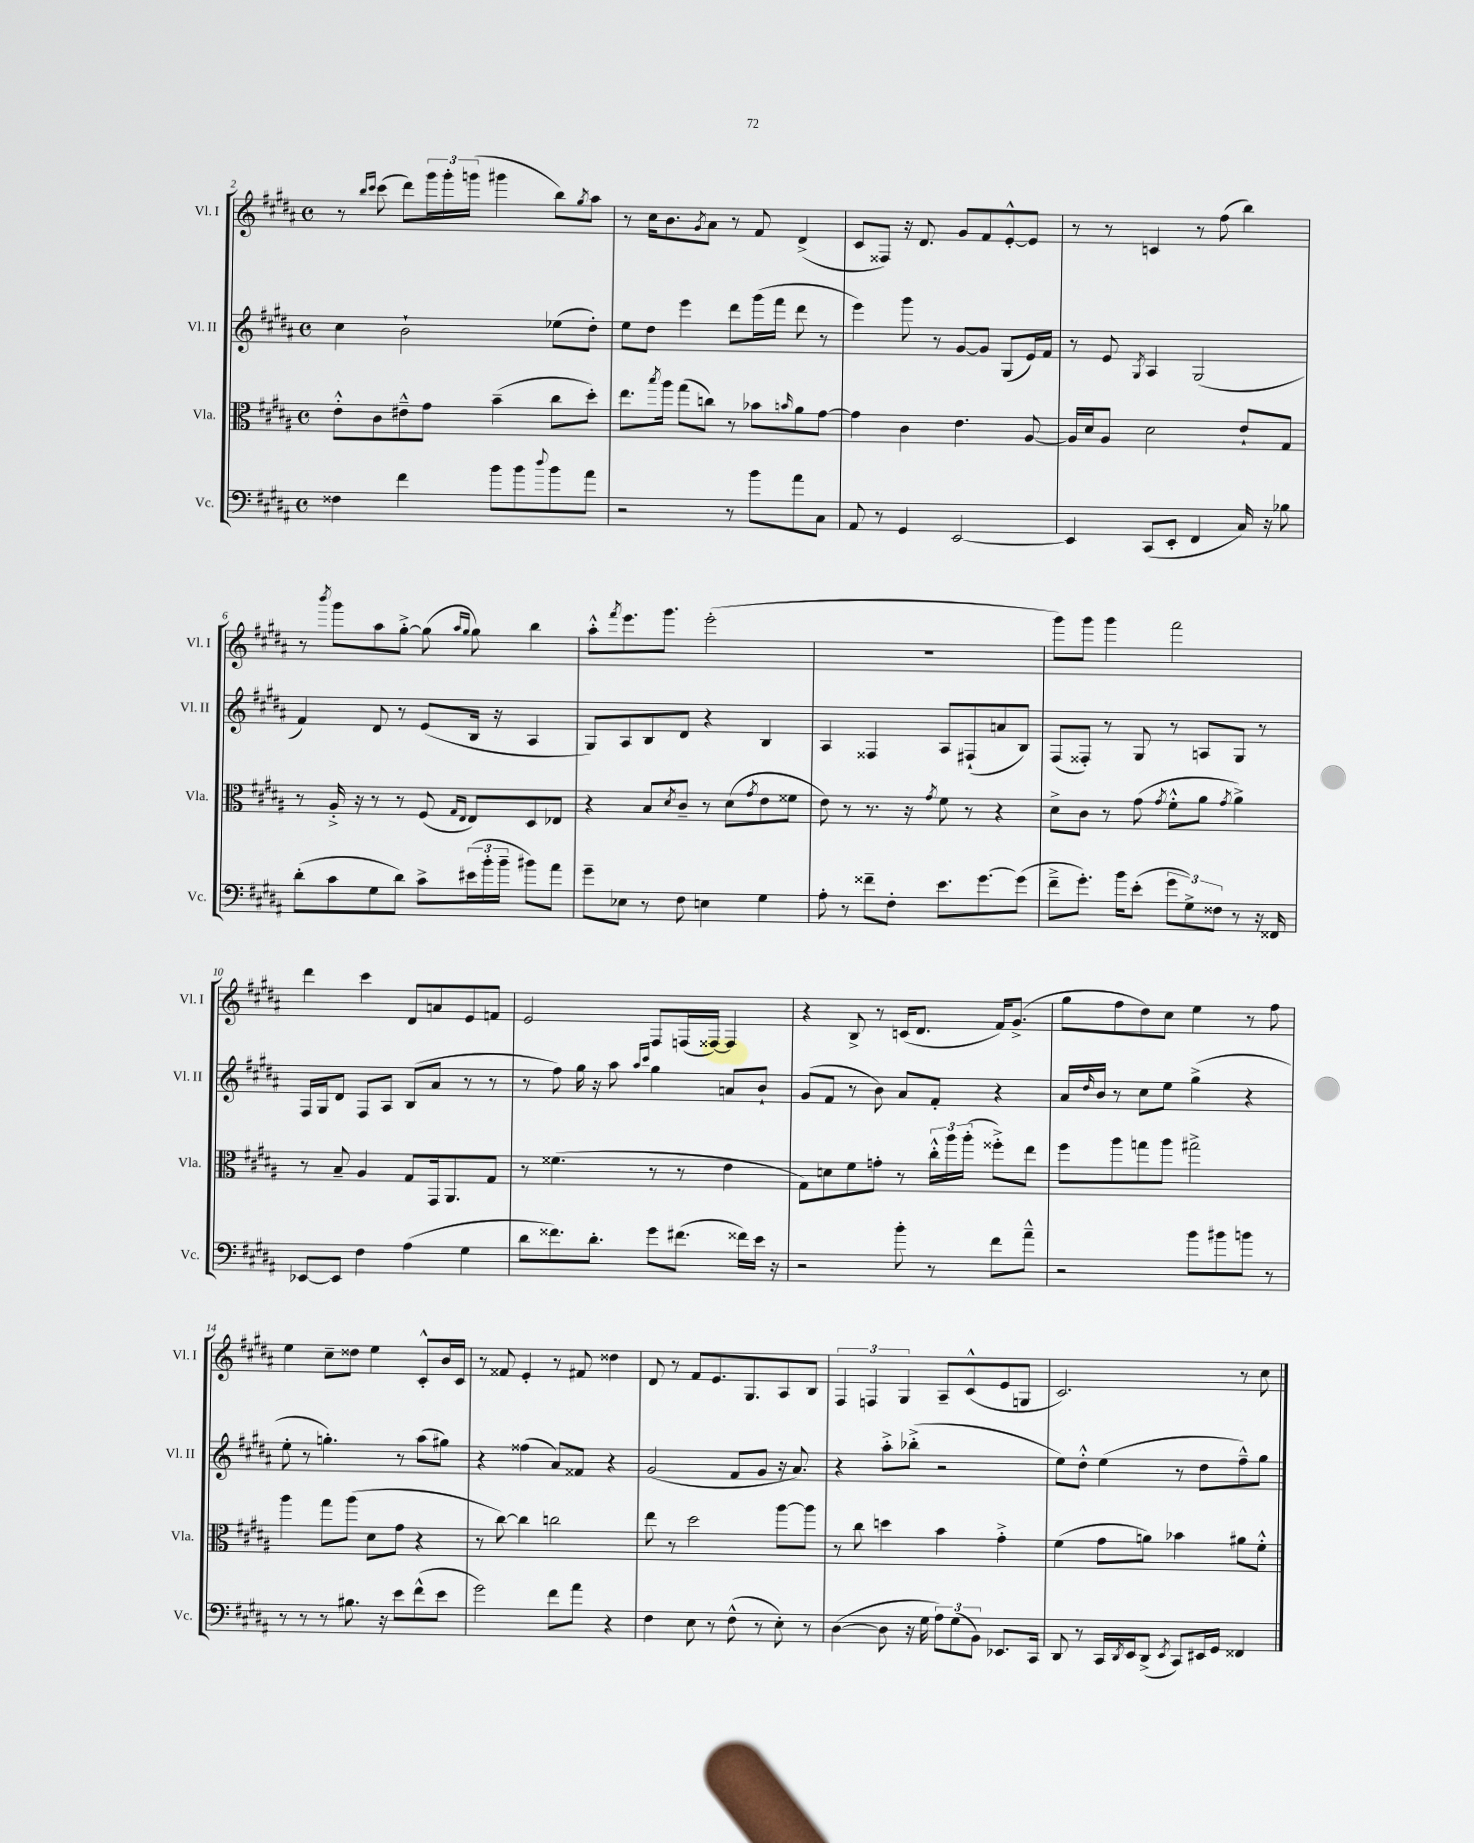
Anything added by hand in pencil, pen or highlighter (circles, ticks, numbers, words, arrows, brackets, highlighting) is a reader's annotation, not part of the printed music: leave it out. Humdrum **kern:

**kern	**kern	**kern	**kern
*staff4	*staff3	*staff2	*staff1
*clefF4	*clefC3	*clefG2	*clefG2
*k[f#c#g#d#a#]	*k[f#c#g#d#a#]	*k[f#c#g#d#a#]	*k[f#c#g#d#a#]
*M4/4	*M4/4	*M4/4	*M4/4
*met(c)	*met(c)	*met(c)	*met(c)
4F##	8e'^^	4cc#	8r
.	.	.	16qqbb
.	.	.	16qqccc#
.	8c#	.	(8ccc#
4f#	8e#~^^	2b`	8ddd#)
.	8g#	.	24ggg#
.	.	.	24ggg#'
.	.	.	(24ggg
8b	(4b~	.	4ggg#
8b	.	.	.
8qqdd#	.	.	.
8b	8cc#	(8ee-	8bb)
.	.	.	8qgg#
8a#	8dd#')	8dd#')	8aa#
=	=	=	=
2r	8.ee	8ee	8r
.	.	8dd#	16cc#
.	8qbb	.	.
.	16aa#	.	8.b
.	(8gg#	4eee	.
.	.	.	8qg#
.	8cc)	.	8a#
8r	8r	8ddd#	8r
8b	8b-	(16ggg#	8f#
.	.	16fff#	.
.	16qqb	.	.
8a#	8a#	8ddd#	(4d#^
8C#	[8g#	8r	.
=	=	=	=
8AA#	4g#]	4eee)	8c#
8r	.	.	8F##)
4GG#	4c#	8ggg#	16r
.	.	.	8.d#
.	.	8r	.
[2EE	4.e	[8g#	8g#
.	.	8g#]	8f#
.	.	(8G#	[8e'^^
.	[8A#	16e)	8e]
.	.	16f#	.
=	=	=	=
4EE]	16A#]	8r	8r
.	16d#	.	.
.	8A#	8e	8r
.	.	8qG#	.
(8CC#	2d#	4A#	4c
8EE'	.	.	.
4FF#	.	(2G#	8r
.	.	.	(8ff#
16C#)	8e`	.	4bb)
16r	.	.	.
8B-	8G#	.	.
=	=	=	=
(8d#'	8r	4f#)	8r
.	.	.	8qbbb
8c#	16A#'^	.	8ggg#
.	16r	.	.
8G#	8r	8d#	8aa#
8d#)	8r	8r	[8gg#'^
8c#^	(8F#	(8e	(8gg#]
.	16qqG#	.	16qqaa#
.	16qqE	.	16qqgg#
(24e#	8E)	16B	8gg#)
24b'	.	.	.
.	.	16r	.
24b~	.	.	.
8b#)	8D#	4A#	4bb
8a#	8E-	.	.
=	=	=	=
8g#~	4r	8G#)	8aa#'^^
.	.	.	8qfff#
8E-	.	8A#	8.eee
8r	8B	8B	.
.	.	.	8.ggg#
.	8qd#	.	.
8F#	8c#~	8d#	.
4E	8r	4r	(2eee'
.	(8d#	.	.
.	8qg#	.	.
4G#	8e	4B	.
.	8f##	.	.
=	=	=	=
8A#'	8e)	4A#	1r
8r	8r	.	.
8f##~	8.r	4F##	.
8F#'	.	.	.
.	16r	.	.
.	8qg#	.	.
8.e	8f#	8A#	.
.	8r	(8F#`	.
[8.g#	.	.	.
.	4r	8a	.
(8g#]	.	8B)	.
=	=	=	=
8f#~^	8d#^	(8F#	8ggg#)
8.g#')	8c#	8F##')	8ggg#
.	8r	8r	4ggg#
16b	.	.	.
(8e'	(8g#	8G#	.
.	8qg#	.	.
12g#	8f#'^^	8r	2fff#
12G#^)	.	.	.
.	8a#	8A	.
12F##	.	.	.
.	8qg#	.	.
8r	4a#^)	8G#	.
16r	.	8r	.
16FF##	.	.	.
=	=	=	=
[8EE-	8r	16F#	4ddd#
.	.	16G#	.
8EE-]	8B~	8d#	.
4F#	4A#	8F#	4ccc#
.	.	8A#	.
(4A#	8G#	(8B	8d#
.	16GG#	8a#	8a
.	8.AA#	.	.
4G#	.	8r	8e
.	8G#	8r	8f
=	=	=	=
8d#	8r	8r	2e
8.f##)	(4.f##	8ff#)	.
.	.	16gg#	.
8.d#'	.	16r	.
.	.	8aa#	.
.	.	16qqaa#	.
.	.	16qqccc#	.
8g#	8r	4gg#	8F#
(8.f#	8r	.	(16F
.	.	.	[16F##)
.	4e	8a	4F##]
16f##)	.	.	.
16e	.	8b`	.
16r	.	.	.
=	=	=	=
2r	8G#)	(8g#	4r
.	8d	8f#	.
.	8f#	8r	8B^
.	8g'	8b)	8r
8b'	8r	8a#	(16c
.	.	.	8.d#
8r	24cc#'^^	8f#'	.
.	24aa#	.	.
.	(24aa#'	.	.
8f#	8ff##'^)	4r	16f#)
.	.	.	(8.g#^
8a#~^^	8ee	.	.
=	=	=	=
2r	8ff#	16a#	8gg#
.	.	16qqdd#	.
.	.	16b	.
.	8aa#	8r	8ff#
.	8gg	8cc#	8dd#)
.	8aa#	8ee	8cc#
8b	2gg#^	(4gg#^	4ee
8b#	.	.	.
8b	.	4r	8r
8r	.	.	8ff#
=	=	=	=
8r	4aa#	8ee'	4ee
8r	.	8r	.
8r	8gg#	4.gg')	8cc#~
8.B#	(8aa#	.	8dd##
.	8d#	.	4ee
16r	.	.	.
8e	8g#	8r	.
(8f#^^	4r	(8aa#	8c#'^^
8e	.	8gg#)	16b
.	.	.	16c#
=	=	=	=
2g#)	8r	4r	8r
.	[8cc#)	.	8f##
.	4cc#]	(4ff##	4e'
8f#	2cc	8a#)	8r
8a#	.	8f##	8f#
4r	.	4r	4dd##
=	=	=	=
4F#	8ee	(2g#	8d#
.	8r	.	8r
8E	2dd#	.	8f#
8r	.	.	8.e
(8F#^^	.	8f#	.
.	.	.	8.G#
8r	.	8g#	.
8E')	[8aa#	16r	8A#
.	.	8.a#)	.
8r	8aa#]	.	8B
=	=	=	=
([4D#	8r	4r	6F#
.	8cc#	.	.
.	.	.	6F
8D#]	4dd	8aa#'^	.
.	.	.	6G#
16r	.	(8bb-'^	.
16G#	.	.	.
12A#)	4b	2r	8A#~
(12G#	.	.	.
.	.	.	(8c#^^
12BB)	.	.	.
8.EE-	4g#'^	.	8e
.	.	.	8G
16CC#	.	.	.
=	=	=	=
8DD#	(4f#	8ee)	2.c#)
8r	.	8dd#'^^	.
16CC#	8g#	(4ee	.
8qDD#	.	.	.
16EE	.	.	.
(8DD#^	8a)	.	.
8qEE	.	.	.
8CC#)	4b-	8r	.
16EE#	.	8dd#	.
16GG#	.	.	.
4FF##	8a#	8ff#~^^)	8r
.	8f#'^^	8gg#	8cc#
==	==	==	==
*-	*-	*-	*-
